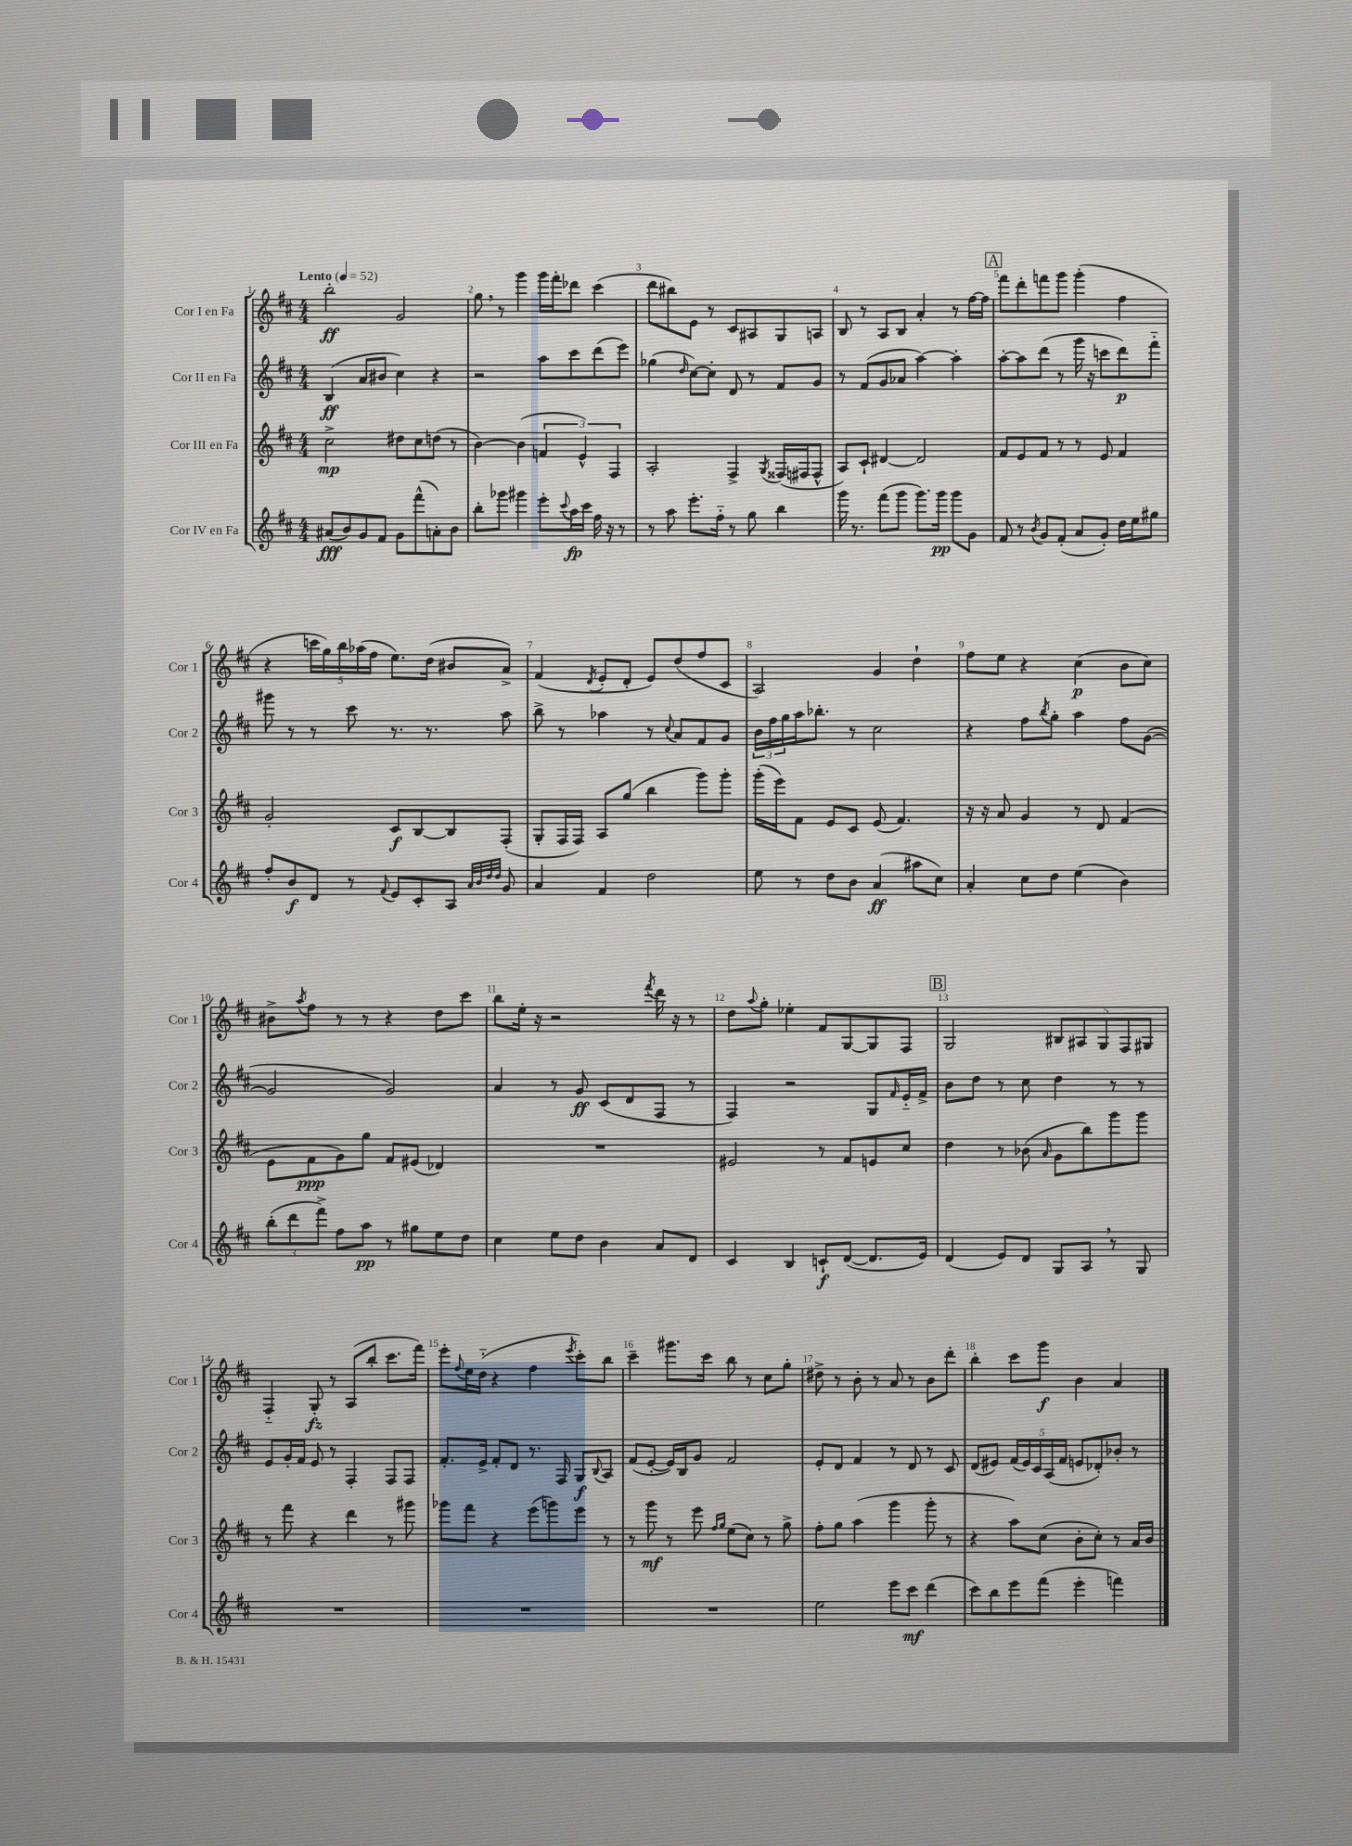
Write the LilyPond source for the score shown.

<<
\new StaffGroup <<
\new Staff = "s0" \with { instrumentName = "Cor I en Fa" shortInstrumentName = "Cor 1" } {
    \clef treble \key d \major \numericTimeSignature \time 4/4 \tempo "Lento" 4 = 52
    b''2-.\ff g'2 |
    g''8 \breathe r8 g'''4 g'''16 fis'''16-. des'''8 cis'''4( |
    d'''8 bis''8) e'8 r8 cis'8 ais8 g8 a8 |
    b8 r8 a8 b8 a'4-. r8 fis''16~ fis''16 |
    \mark \markup { \box "A" } fis'''8 d'''8-. f'''8 g'''8 g'''4-.( fis''4 |
    r4 \tuplet 5/4 { c'''16 g''16) b''16 aes''16( fis''16 } e''8.) d''16( bis'8 a'8->) |
    fis'4( \acciaccatura { d'8 } e'8-. d'8-. e'8) d''8( fis''8 cis'8 |
    a2) g'4 d''4-! |
    fis''8 e''8 r4 cis''4\p( b'8 cis''8) |
    bis'8-> \acciaccatura { a''8 } fis''8 r8 r8 r4 d''8 cis'''8 |
    b''8 e''16-. r16 r2 \acciaccatura { fis'''8 } d'''16 r16 r8 |
    d''8 \appoggiatura { a''8 } g''8-. ees''4-. fis'8 g8~ g8 fis8 |
    \mark \markup { \box "B" } g2 \tuplet 5/4 { bis8 ais8 g8 fis8 gis8 } |
    fis4-_ g8-.\fz r8 a8( b''8-. cis'''8. fis'''16) |
    e'''8-. \appoggiatura { fis''8 } e''16 d''16-_( r4 fis''4 \acciaccatura { e'''8 } cis'''8-.) b''8 |
    cis'''4-- gis'''8. cis'''16 b''8 r8 cis''8 g''8-. |
    dis''8-> r8 b'8-. r8 a'8 r8 b'8 d'''8-. |
    b''4-. cis'''8 g'''8\f b'4 a'4 \bar "|." |
}
\new Staff = "s1" \with { instrumentName = "Cor II en Fa" shortInstrumentName = "Cor 2" } {
    \clef treble \key d \major \numericTimeSignature \time 4/4
    b4\ff( a'8 bis'8 cis''4) r4 |
    r2 a''8 cis'''8 d'''8( e'''8) |
    ges''4( \grace { d''16 } cis''8~) cis''8-. d'8 r8 fis'8 g'8 |
    r8 fis'8( g'8 aes'8 a''4~) a''4-. |
    \mark \markup { \box "A" } a''8~-. a''8 d'''8( r8 g'''16 r16 c'''8 d'''8\p) fis'''8-_ |
    gis'''8 r8 r8 cis'''8 r8. r8. a''8 |
    b''8-> r8 aes''4 r8 \appoggiatura { cis''8 } a'8 fis'8 g'8 |
    \tuplet 3/2 { b'16 fis''16 g''16 } a''16 bes''8.-. r8 cis''2 |
    r4 fis''8 \acciaccatura { b''8 } g''8-. a''4 fis''8 g'8~( |
    g'2 g'2) |
    a'4 r8 g'8\ff cis'8( d'8 fis8 r8 |
    fis4) r2 g8 \grace { fis'16 } e'16-_ fis'16-> |
    \mark \markup { \box "B" } b'8 d''8 r8 cis''8 d''4 r8 r8 |
    e'8 g'16-. fis'16 e'8 r8 fis4-. fis8 fis8 |
    fis'8.-. e'16-> fis'8-. d'8 r8. fis16 g8\f \appoggiatura { b8 } a8 |
    fis'8( e'8~-. e'16) b16 g'8 fis'2 |
    e'8-. d'8 fis'4 r8 d'8 r8 cis'8 |
    d'8( eis'8) \tuplet 5/4 { fis'16( eis'16) cis'16 a16( fis'16 } e'8 des'8-.) bes'8-. r8 \bar "|." |
}
\new Staff = "s2" \with { instrumentName = "Cor III en Fa" shortInstrumentName = "Cor 3" } {
    \clef treble \key d \major \numericTimeSignature \time 4/4
    cis''2->\mp dis''8 cis''8 d''8( r8 |
    b'4~) b'4( \tuplet 3/2 { f'4 e'4-^) fis4 } |
    a2-. fis4-> \acciaccatura { g8 } fisis16( fis16 fis8-^ |
    a8) cis'8-! dis'4~ dis'2 |
    \mark \markup { \box "A" } fis'8 e'8 fis'8 r8 r8 e'8 fis'4 |
    g'2-. cis'8\f b8~ b8 fis8-.( |
    g8-. fis16 fis16) a8 g''8( b''4 g'''8) g'''8-. |
    g'''16-.( e'''16) fis'8 e'8 cis'8 e'8( fis'4.) |
    r16 r16 a'8 g'4 r8 d'8 fis'4( |
    e'8 fis'8\ppp g'8) g''8 fis'8 eis'8( des'4) |
    R1 |
    eis'2 r8 fis'8 e'8 cis''8 |
    \mark \markup { \box "B" } d''4 r8 bes'8( \grace { a'16 } g'8 b''8) g'''8 g'''8 |
    r8 fis'''8 r4 d'''4 r8 gis'''8 |
    ges'''8 fis'''8 r4 e'''8( g'''8) e'''8 r8 |
    r8 g'''8\mf r8 e'''8 \grace { fis''16 g''16 } e''8( cis''8) r8 g''8-> |
    fis''8-. g''8 a''4( g'''4 g'''8-. r8 |
    r4 a''8) cis''8( b'8-. cis''8-.) r8 a'16 b'16 \bar "|." |
}
\new Staff = "s3" \with { instrumentName = "Cor IV en Fa" shortInstrumentName = "Cor 4" } {
    \clef treble \key d \major \numericTimeSignature \time 4/4
    ais'8\fff( b'8) g'8 fis'8 g'8 fis'''8-^( a'8-.) b'8 |
    b''8-. ges'''8 gis'''4 e'''8-. \appoggiatura { cis'''8 } a''16\fp cis'''16 fis''16 r16 r8 |
    r8 a''8 e'''8.-. fis''16-_ r8 g''8 b''4 |
    g'''16 r8. fis'''8( g'''8 g'''8.) g'''16\pp g'''8 g'8 |
    \mark \markup { \box "A" } fis'8 r8 \acciaccatura { b'8 } g'8 fis'8-.( a'8 g'8-.) d''16 e''16 gis''8 |
    fis''8-. b'8\f d'8 r8 \appoggiatura { fis'8 } e'8 cis'8-. a8 \grace { a'32 b'32 d''32 d''32 } g'8 |
    a'4 fis'4 d''2 |
    e''8 r8 d''8 b'8 a'4\ff( ais''8 cis''8) |
    a'4-. cis''8 d''8 e''4( b'4) |
    \tuplet 3/2 { b''8-.( d'''8 fis'''8->) } fis''8 a''8\pp r8 gis''8 e''8 d''8 |
    cis''4 e''8 d''8 b'4 a'8 d'8 |
    cis'4 b4 c'8-!\f d'8~( d'8. e'16) |
    \mark \markup { \box "B" } d'4( e'8) d'8 g8 a8 \breathe r8 g8 |
    R1 |
    R1 |
    R1 |
    e''2 e'''8 cis'''8\mf d'''4( |
    cis'''8) b''8 e'''8 fis'''8( e'''4-. f'''4) \bar "|." |
}
>>
>>
\layout { \context { \Score \override BarNumber.break-visibility = ##(#f #t #t) barNumberVisibility = #all-bar-numbers-visible } }
